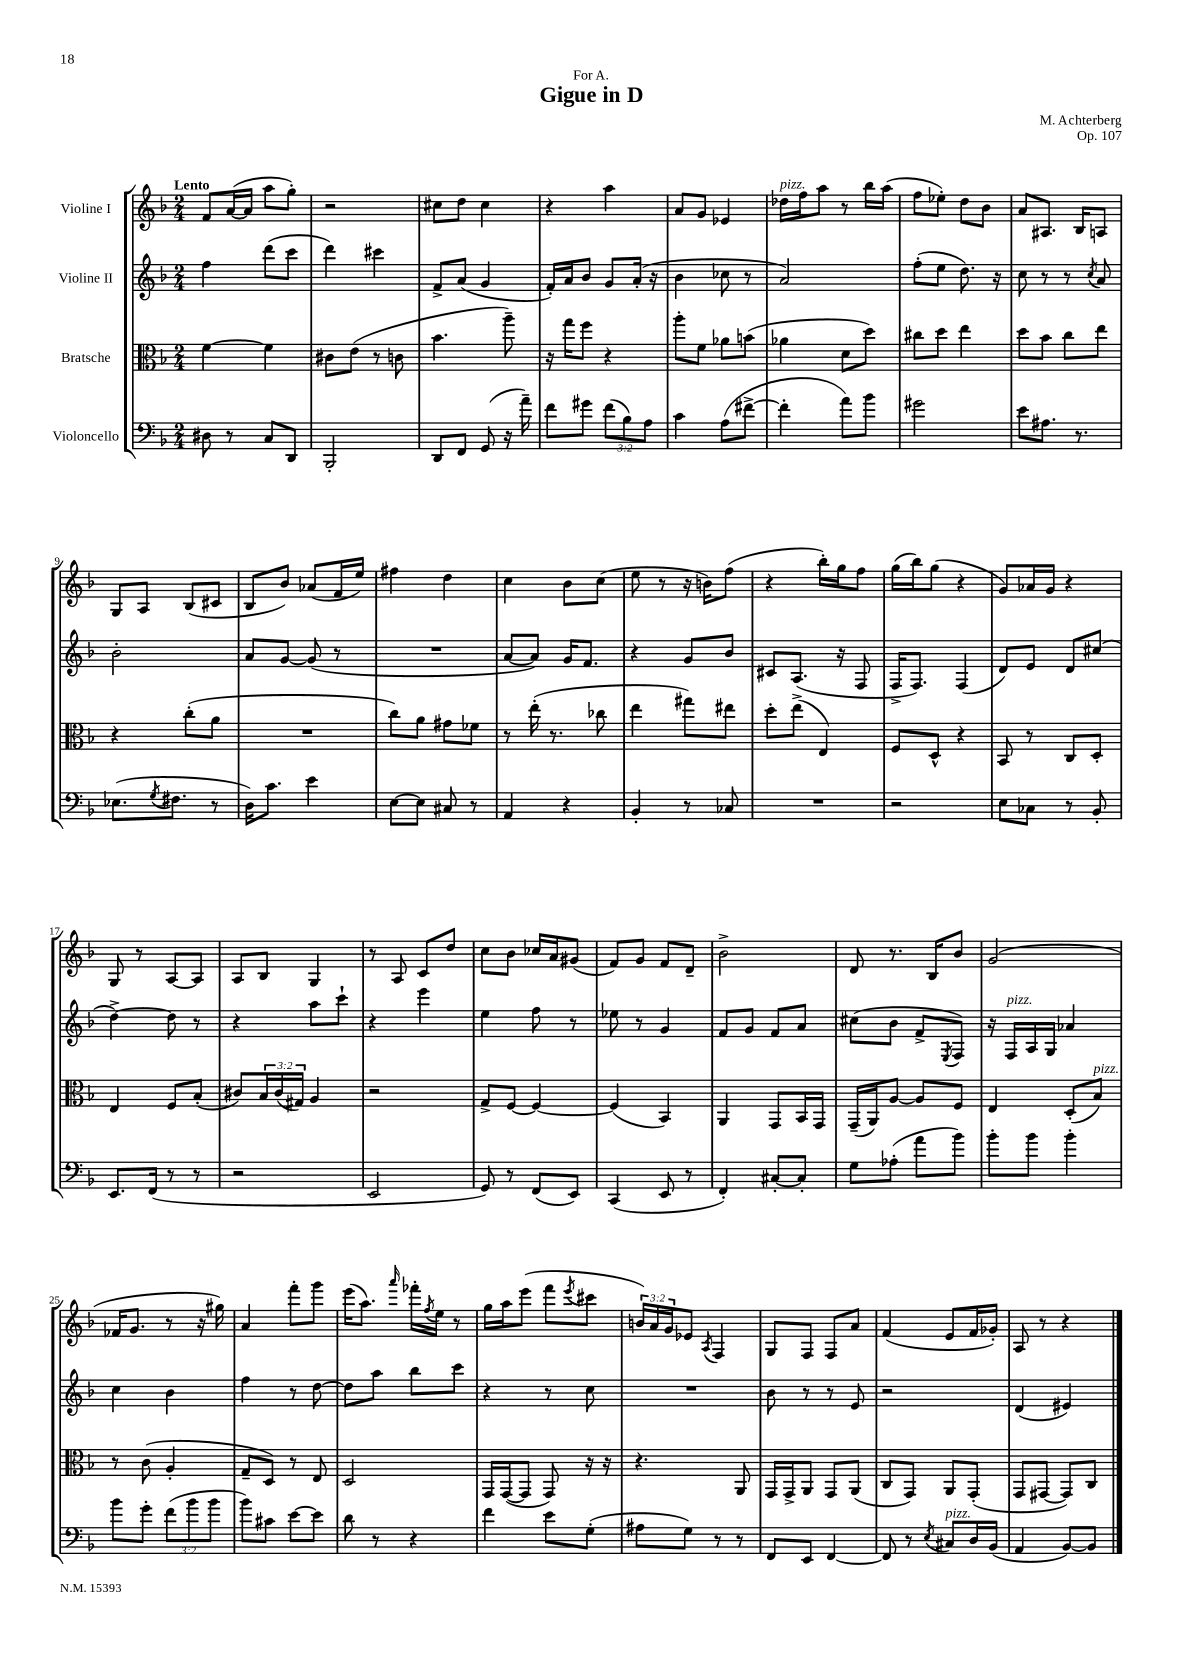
\header { title = "Gigue in D" composer = "M. Achterberg" dedication = "For A." opus = "Op. 107" }
<<
\new StaffGroup <<
\new Staff = "s0" \with { instrumentName = "Violine I" } {
    \clef treble \key f \major \numericTimeSignature \time 2/4 \override Staff.TupletNumber.text = #tuplet-number::calc-fraction-text \tempo "Lento"
    f'8 a'16~( a'16 a''8 g''8-.) |
    r2 |
    cis''8 d''8 cis''4 |
    r4 a''4 |
    a'8 g'8 ees'4 |
    des''16^\markup { \italic "pizz." } f''16 a''8 r8 bes''16 a''16( |
    f''8 ees''8-.) d''8 bes'8 |
    a'8 ais8. bes16 a8 |
    g8 a8 bes8( cis'8 |
    bes8 bes'8) aes'8( f'16 e''16) |
    fis''4 d''4 |
    c''4 bes'8 c''8( |
    e''8 r8 r16 b'16) f''8( |
    r4 bes''16-.) g''16 f''8 |
    g''16( bes''16) g''8( r4 |
    g'8) aes'16 g'16 r4 |
    g8 r8 a8~ a8 |
    a8 bes8 g4 |
    r8 a8 c'8 d''8 |
    c''8 bes'8 ces''16 a'16 gis'8( |
    f'8) g'8 f'8 d'8-- |
    bes'2-> |
    d'8 r8. bes16 bes'8 |
    g'2( |
    fes'16 g'8. r8 r16 gis''16) |
    a'4 f'''8-. g'''8 |
    e'''16( a''8.) \grace { a'''16 } fes'''16-. \acciaccatura { f''8 } e''16 r8 |
    g''16 a''16 e'''8( f'''8 \acciaccatura { e'''8 } cis'''8 |
    \tuplet 3/2 { b'16) a'16 g'16 } ees'8 \acciaccatura { a8 } f4 |
    g8 f8 f8 a'8 |
    f'4( e'8 f'16 ges'16-.) |
    a8 r8 r4 \bar "|." |
}
\new Staff = "s1" \with { instrumentName = "Violine II" } {
    \clef treble \key f \major \numericTimeSignature \time 2/4
    f''4 d'''8( c'''8 |
    d'''4) cis'''4 |
    f'8-> a'8( g'4 |
    f'16-.) a'16 bes'8 g'8 a'16-.( r16 |
    bes'4 ces''8 r8 |
    a'2) |
    f''8-.( e''8 d''8.) r16 |
    c''8 r8 r8 \acciaccatura { c''8 } a'8 |
    bes'2-. |
    a'8 g'8~ g'8( r8 |
    R2 |
    a'8~ a'8) g'16 f'8. |
    r4 g'8 bes'8 |
    cis'8 a8.( r16 f8 |
    f16-> f8.) f4( |
    d'8) e'8 d'8 cis''8( |
    d''4~->) d''8 r8 |
    r4 a''8 c'''8-! |
    r4 e'''4 |
    e''4 f''8 r8 |
    ees''8 r8 g'4 |
    f'8 g'8 f'8 a'8 |
    cis''8( bes'8 f'8-> \acciaccatura { e8 } f8) |
    r16 f16^\markup { \italic "pizz." } a16 g16 aes'4 |
    c''4 bes'4 |
    f''4 r8 d''8~ |
    d''8 a''8 bes''8 c'''8 |
    r4 r8 c''8 |
    R2 |
    bes'8 r8 r8 e'8 |
    r2 |
    d'4( eis'4) \bar "|." |
}
\new Staff = "s2" \with { instrumentName = "Bratsche" } {
    \clef alto \key f \major \numericTimeSignature \time 2/4 \override Staff.TupletNumber.text = #tuplet-number::calc-fraction-text
    f'4~ f'4 |
    cis'8 e'8( r8 c'8 |
    bes'4. a''8--) |
    r16 g''16 f''8 r4 |
    a''8-. f'8 aes'8 b'8( |
    aes'4 d'8 d''8) |
    cis''8 d''8 e''4 |
    d''8 bes'8 c''8 e''8 |
    r4 c''8-.( a'8 |
    R2 |
    c''8) a'8 gis'8 fes'8 |
    r8 e''16-.( r8. ces''8 |
    e''4 gis''8) eis''8 |
    d''8-. e''8->( e4) |
    f8 d8-^ r4 |
    bes,8 r8 c8 d8-. |
    e4 f8 bes8-.( |
    cis'8) \tuplet 3/2 { bes16 cis'16( gis16) } a4 |
    r2 |
    g8-> f8~ f4~ |
    f4( bes,4) |
    a,4 g,8 bes,16 g,16 |
    g,16--( a,16) a8~ a8 f8 |
    e4 d8-.( bes8^\markup { \italic "pizz." }) |
    r8 c'8( a4-. |
    g8-- d8) r8 e8 |
    d2 |
    g,16 g,16~( g,8 g,8) r16 r16 |
    r4. a,8 |
    g,16 g,16-> a,8 g,8 a,8( |
    c8 g,8) a,8 g,8-.( |
    g,8 gis,8~ gis,8) c8 \bar "|." |
}
\new Staff = "s3" \with { instrumentName = "Violoncello" } {
    \clef bass \key f \major \numericTimeSignature \time 2/4 \override Staff.TupletNumber.text = #tuplet-number::calc-fraction-text
    dis8 r8 c8 d,8 |
    bes,,2-. |
    d,8 f,8 g,8( r16 a'16--) |
    f'8 gis'8 \tuplet 3/2 { f'8( bes8) a8 } |
    c'4 a8( fis'8~-> |
    fis'4-. a'8) bes'8 |
    gis'2 |
    e'8 ais8. r8. |
    ees8.( \acciaccatura { g8 } fis8. r8 |
    d16) c'8. e'4 |
    e8~ e8 cis8 r8 |
    a,4 r4 |
    bes,4-. r8 ces8 |
    R2 |
    r2 |
    e8 ces8 r8 bes,8-. |
    e,8. f,16( r8 r8 |
    r2 |
    e,2 |
    g,8) r8 f,8( e,8) |
    c,4( e,8 r8 |
    f,4-.) cis8~-. cis8-. |
    g8 aes8-.( a'8 bes'8) |
    bes'8-. bes'8 bes'4-. |
    bes'8 g'8-. \tuplet 3/2 { f'8( bes'8 bes'8 } |
    bes'8) cis'8 e'8~ e'8 |
    d'8 r8 r4 |
    f'4 e'8 g8-.( |
    ais8 g8) r8 r8 |
    f,8 e,8 f,4~ |
    f,8 r8 \acciaccatura { e8 } cis8^\markup { \italic "pizz." } d16 bes,16( |
    a,4 bes,8~) bes,8 \bar "|." |
}
>>
>>
